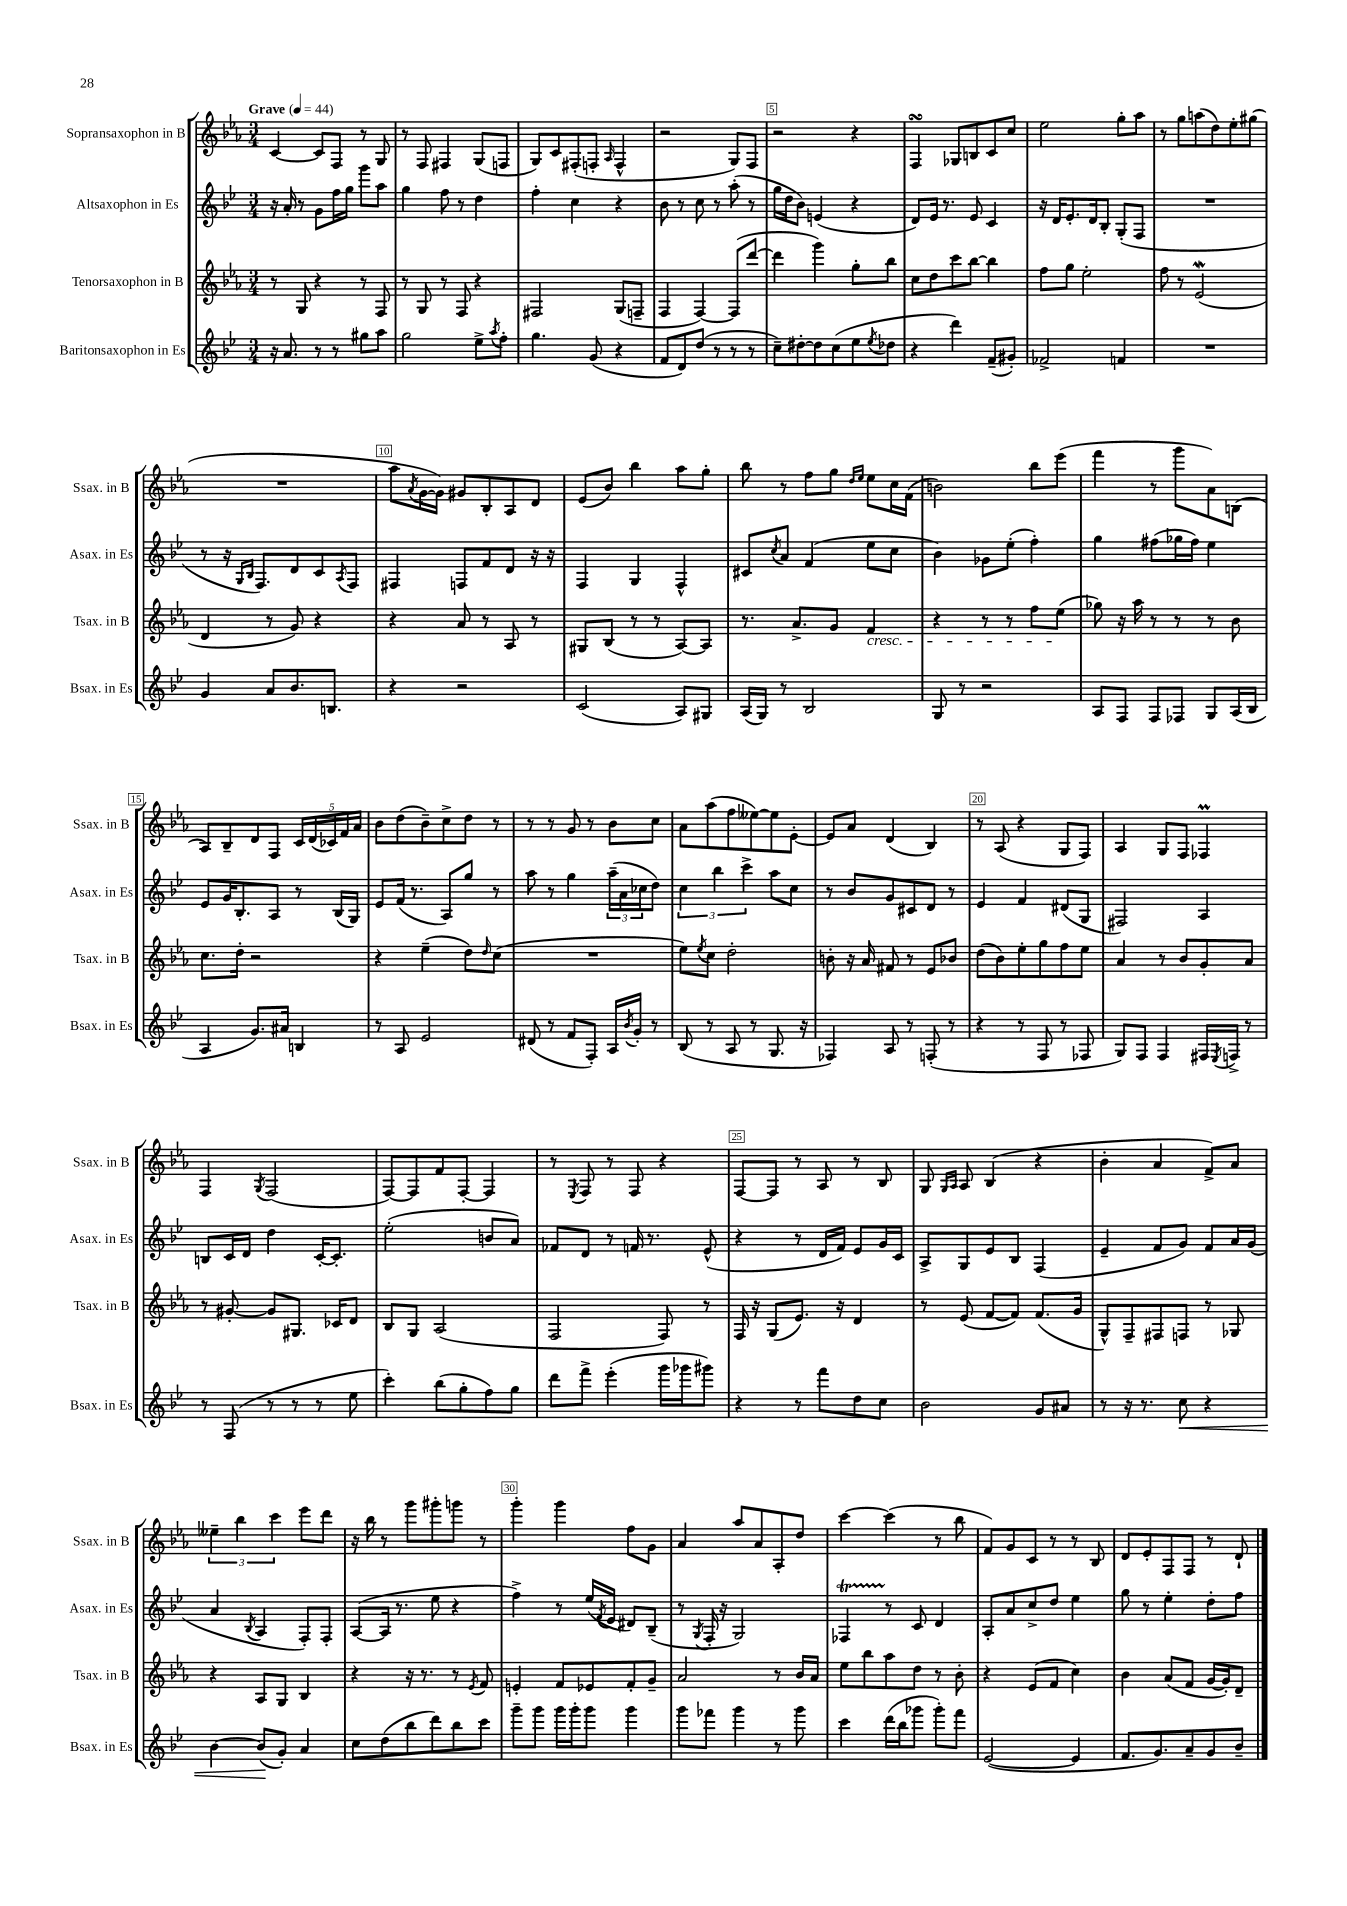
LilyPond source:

<<
\new StaffGroup <<
\new Staff = "s0" \with { instrumentName = "Sopransaxophon in B" shortInstrumentName = "Ssax. in B" } {
    \clef treble \key ees \major \numericTimeSignature \time 3/4 \tempo "Grave" 4 = 44
    c'4~ c'8 f8 r8 g8 |
    r8 f8 fis4 g8( f8 |
    g8) c'8 fis8-.( f8-. \grace { aes16 } f4-^ |
    r2 g8) f8 |
    r2 r4 |
    f4\turn ges8 b8 c'8 c''8 |
    ees''2 g''8-. aes''8 |
    r8 g''8 a''8( d''8) ees''8-. gis''8( |
    R2. |
    aes''8 \acciaccatura { aes'8 } g'16~ g'16) gis'8 bes8-. aes8 d'8 |
    ees'8( bes'8) bes''4 aes''8 g''8-. |
    bes''8 r8 f''8 g''8 \grace { d''16 ees''16 } ees''8 c''16 f'16( |
    b'2) bes''8 ees'''8( |
    f'''4 r8 g'''8 aes'8) b8( |
    aes8) bes8-- d'8 f8 \tuplet 5/4 { c'16 d'16( ces'16) f'16 aes'16 } |
    bes'8 d''8( bes'8--) c''8-> d''8 r8 |
    r8 r8 g'8 r8 bes'8 c''8 |
    aes'8 aes''8( f''8 eeses''8~) eeses''8 ees'8~-. |
    ees'8 aes'8 d'4( bes4) |
    r8 aes8( r4 g8 f8) |
    aes4 g8 f8 fes4\prall |
    f4 \acciaccatura { g8 } f2( |
    f8~) f8 f'8 f8~-. f4 |
    r8 \acciaccatura { ees8 } f8 r8 f8 r4 |
    f8~ f8 r8 aes8 r8 bes8 |
    g8 \grace { g16 aes16 } aes8 bes4( r4 |
    bes'4-. aes'4 f'8->) aes'8 |
    \tuplet 3/2 { eeses''4-- bes''4 c'''4 } ees'''8 d'''8 |
    r16 bes''16 r8 g'''8 gis'''8-. g'''8 r8 |
    g'''4-. g'''4 f''8 g'8 |
    aes'4 aes''8 aes'8 aes8-. d''8 |
    c'''4~ c'''4( r8 bes''8 |
    f'8) g'8 c'8 r8 r8 bes8 |
    d'8 ees'8-. f8 f8 r8 d'8-! \bar "|." |
}
\new Staff = "s1" \with { instrumentName = "Altsaxophon in Es" shortInstrumentName = "Asax. in Es" } {
    \clef treble \key bes \major \numericTimeSignature \time 3/4
    r16 a'16-. r8 g'8 f''16 g''16 g'''8 a''8 |
    g''4 f''8 r8 d''4 |
    f''4-. c''4 r4 |
    bes'8 r8 c''8 r8 a''8-.( r8 |
    g''16 d''16 bes'8) e'4( r4 |
    d'8) ees'16 r8. ees'8 c'4 |
    r16 d'16 ees'8.-. d'16 bes8-. g8-.( f8 |
    R2. |
    r8 r16 \grace { g16 bes16 } f8.) d'8 c'8 \acciaccatura { a8 } f8 |
    fis4 f8 f'8 d'8 r16 r16 |
    f4 g4 f4-^ |
    cis'8 \acciaccatura { c''8 } a'8 f'4( ees''8 c''8 |
    bes'4) ges'8 ees''8-.( f''4-.) |
    g''4 fis''8( ges''16 fis''16) ees''4 |
    ees'8 g'16 bes8.-. a8 r8 bes16( g16) |
    ees'8 f'16( r8. a8) g''8 r8 |
    a''8 r8 g''4 \tuplet 3/2 { a''16--( a'16 ces''16 } d''8) |
    \tuplet 3/2 { c''4 bes''4 c'''4-> } a''8 c''8 |
    r8 bes'8 g'8 cis'8 d'8 r8 |
    ees'4 f'4 dis'8( g8 |
    fis2) a4 |
    b8 c'16 d'16 d''4 c'16~-. c'8.-. |
    ees''2-.( b'8 a'8) |
    fes'8 d'8 r8 f'16 r8. ees'8-^( |
    r4 r8 d'16 f'16) ees'8 g'16 c'16 |
    a8-> g8 ees'8 bes8 f4( |
    ees'4-- f'8 g'8) f'8 a'16 g'16( |
    a'4 \acciaccatura { bes8 } a4 f8-.) f8-. |
    a8~( a16 r8. ees''8 r4 |
    f''4->) r8 ees''16( \acciaccatura { f'8 } ees'16 dis'8) bes8--( |
    r8 \acciaccatura { g8 } f16-. r16 g2) |
    fes4\startTrillSpan r8\stopTrillSpan c'8 d'4 |
    a8-. a'8 c''8-> d''8 ees''4 |
    g''8 r8 ees''4-. d''8-. f''8 \bar "|." |
}
\new Staff = "s2" \with { instrumentName = "Tenorsaxophon in B" shortInstrumentName = "Tsax. in B" } {
    \clef treble \key ees \major \numericTimeSignature \time 3/4
    r8 g8 r4 r8 f8 |
    r8 g8 r8 f8 r4 |
    fis2 g8( f8-- |
    f4 f4~) f8( d'''8~ |
    d'''4 g'''4) g''8-. bes''8 |
    c''8 d''8 c'''8 bes''8~ bes''4 |
    f''8 g''8 ees''2-. |
    f''8 r8 ees'2\mordent( |
    d'4 r8 g'8) r4 |
    r4 aes'8 r8 aes8 r8 |
    gis8 bes8( r8 r8 aes8~) aes8 |
    r8. aes'8.-> g'8 f'4\cresc |
    r4 r8 r8 f''8 ees''8\!( |
    ges''8) r16 aes''16 r8 r8 r8 bes'8 |
    c''8. d''16-. r2 |
    r4 ees''4--( d''8) \grace { d''16 } c''8( |
    R2. |
    ees''8) \acciaccatura { ees''8 } c''8 d''2-. |
    b'8-. r16 aes'16 fis'8 r8 ees'8 bes'8 |
    d''8( bes'8) ees''8-. g''8 f''8 ees''8 |
    aes'4 r8 bes'8 g'8-. aes'8 |
    r8 gis'8~-. gis'8 gis8. ces'16 d'8 |
    bes8 g8 aes2( |
    f2 f8) r8 |
    f16 r16 g8( ees'8.) r16 d'4 |
    r8 ees'8( f'8~ f'8) f'8.( g'16 |
    g8-^) f8-- fis8 f8 r8 ges8 |
    r4 aes8 g8 bes4 |
    r4 r16 r8. r8 \acciaccatura { ees'8 } f'8 |
    e'4-. f'8 ees'8 f'8-. g'8-- |
    aes'2 r8 bes'16 aes'16 |
    ees''8 bes''8 aes''8 d''8 r8 bes'8-. |
    r4 ees'8( f'8 c''4) |
    bes'4 aes'8( f'8 g'16~ g'16-.) d'8-- \bar "|." |
}
\new Staff = "s3" \with { instrumentName = "Baritonsaxophon in Es" shortInstrumentName = "Bsax. in Es" } {
    \clef treble \key bes \major \numericTimeSignature \time 3/4
    r16 a'8. r8 r8 gis''8 a''8 |
    g''2 ees''8-> \acciaccatura { a''8 } f''8-. |
    g''4. g'8( r4 |
    f'8 d'8) d''8( r8 r8 r8 |
    c''8--) dis''8~-. dis''8 c''8( ees''8 \acciaccatura { ees''8 } des''8 |
    r4 d'''4) f'8--( gis'8-.) |
    fes'2-> f'4 |
    R2. |
    g'4 a'8 bes'8. b8. |
    r4 r2 |
    c'2( a8) gis8 |
    a16( g16) r8 bes2 |
    g8 r8 r2 |
    a8 f8 f8 fes8 g8 a16( bes16 |
    a4 g'8.) ais'16 b4 |
    r8 a8 ees'2 |
    dis'8( r8 f'8 f8-.) a16 \acciaccatura { bes'8 } g'16-. r8 |
    bes8( r8 a8 r8 g8. r16 |
    fes4) a8 r8 f8-.( r8 |
    r4 r8 f8 r8 fes8 |
    g8) f8 f4 fis16 \acciaccatura { ees8 } f16-> r8 |
    r8 f8( r8 r8 r8 ees''8 |
    c'''4-.) bes''8( g''8-. f''8) g''8 |
    d'''8 f'''8-> ees'''4-.( g'''16 ges'''16 gis'''8) |
    r4 r8 f'''8 d''8 c''8 |
    bes'2 g'8 ais'8 |
    r8 r16 r8. c''8\< r4 |
    bes'4~ bes'8\!( g'8-.) a'4 |
    c''8 d''8( bes''8 d'''8) bes''8 c'''8 |
    g'''8-- g'''8 g'''16 g'''16-. g'''8 g'''4 |
    g'''8 fes'''8 g'''4 r8 g'''8 |
    c'''4 d'''16( bes''16 ges'''8 ges'''8-.) f'''8 |
    ees'2~( ees'4 |
    f'8. g'8.) a'8-- g'8 bes'8-- \bar "|." |
}
>>
>>
\layout { \context { \Score \override BarNumber.break-visibility = ##(#f #t #t) barNumberVisibility = #(every-nth-bar-number-visible 5) \override BarNumber.stencil = #(make-stencil-boxer 0.1 0.3 ly:text-interface::print) } }
